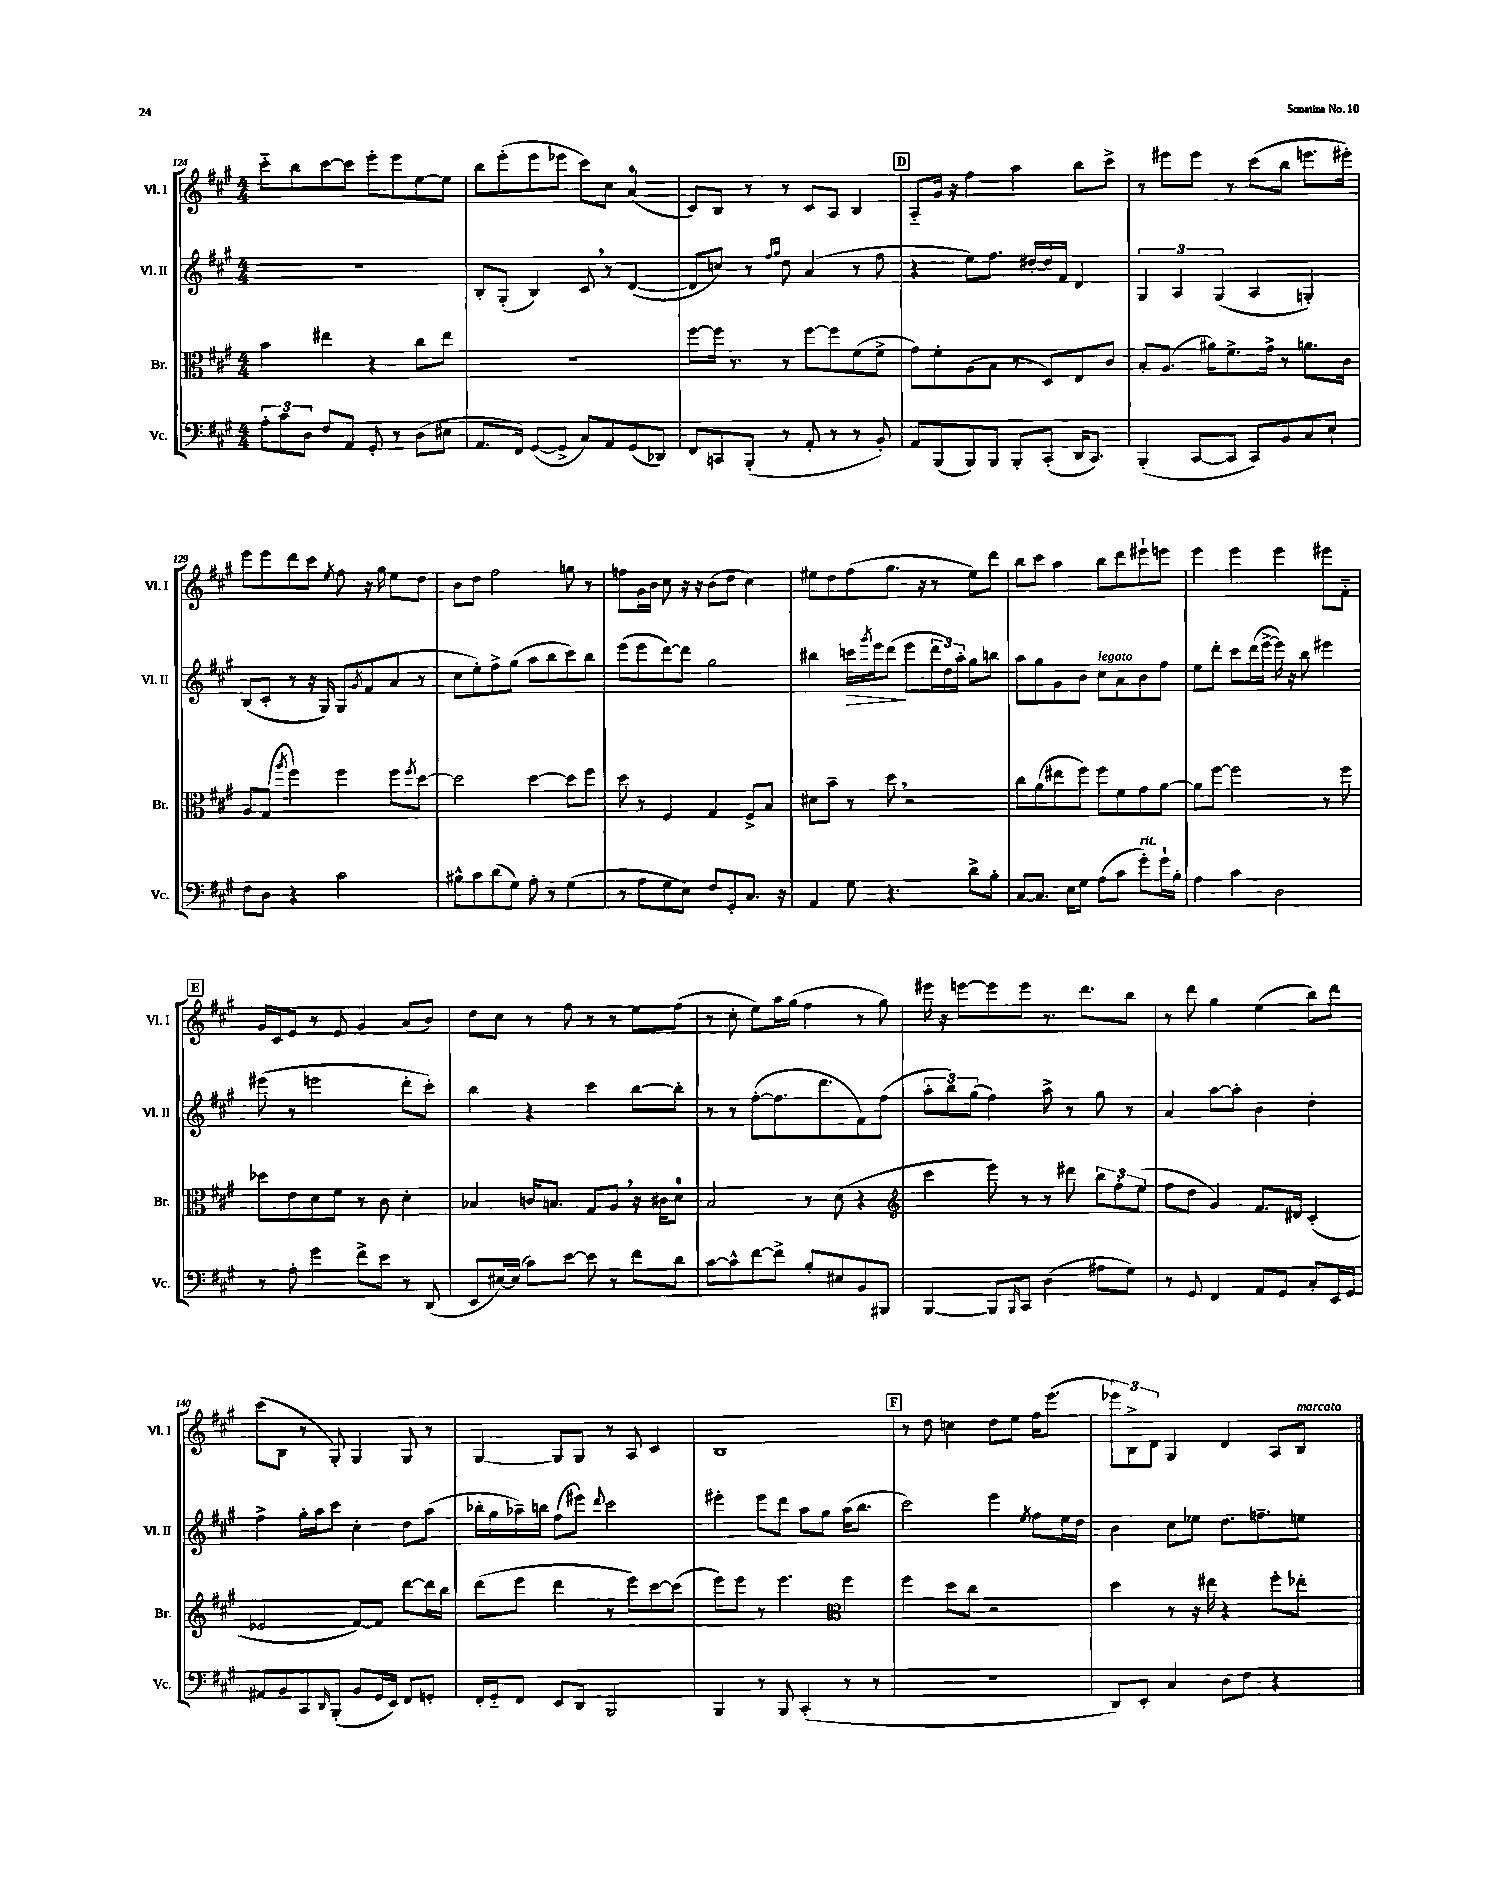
<<
\new StaffGroup <<
\new Staff = "s0" \with { instrumentName = "Vl. I" shortInstrumentName = "Vl. I" } {
    \clef treble \key a \major \numericTimeSignature \time 4/4
    cis'''8-_ b''8 cis'''8~ cis'''8 e'''8-. e'''8 e''8~ e''8 |
    b''8 e'''8-.( e'''8 ees'''8 cis'''8) cis''8 a'4-0( |
    cis'8) b8 r8 r8 cis'8 a8 b4 |
    \mark \markup { \box "D" } a8-_ gis'16 r16 fis''4 a''4 b''8 cis'''8-> |
    r8 eis'''8 eis'''8 r8 cis'''8( b''8 e'''8. eis'''16-.) |
    e'''8 e'''8 d'''8 cis'''8 \acciaccatura { e''8 } fis''8 r16 gis''16 e''8 d''8 |
    b'8 d''8 fis''2 g''8 r8 |
    f''8 gis'16 b'16 cis''8 r16 r16 b'8( d''8 cis''4) |
    eis''8 d''8 fis''8( gis''8. r16 r8 eis''8) d'''8 |
    b''8 cis'''8 a''4 b''8 d'''8 eis'''8-! e'''8 |
    e'''4 e'''4 e'''4 eis'''8 fis'8-_ |
    \mark \markup { \box "E" } gis'16 cis'16 e'8 r8 e'8 gis'4 a'8( b'8) |
    d''8 cis''8 r8 fis''8 r8 r8 e''8 fis''8( |
    r8 cis''8-. e''8) a''16 gis''16( fis''4 r8 gis''8) |
    eis'''16 r16 e'''8~ e'''8 e'''8 r8. d'''8. b''8 |
    r8 d'''8 gis''4 e''4( b''8) d'''8 |
    cis'''8( b8 r8 gis8-.) gis4 gis8 r8 |
    gis4~ gis8 gis8 r8 a8 cis'4 |
    b1 |
    \mark \markup { \box "F" } r8 d''8 c''4 d''8 e''8 fis''16 e'''8.( |
    \tuplet 3/2 { ees'''8) b8-> d'8 } gis4 d'4 a8 b8^\markup { \italic "marcato" } \bar "|." |
}
\new Staff = "s1" \with { instrumentName = "Vl. II" shortInstrumentName = "Vl. II" } {
    \clef treble \key a \major \numericTimeSignature \time 4/4
    R1 |
    b8-. gis8-.( b4) cis'8 \breathe r8 d'4~( |
    d'8 c''8) r8 \grace { fis''16 gis''16 } d''8 a'4( r8 fis''8 |
    \mark \markup { \box "D" } r4 e''8) fis''8. dis''16~-. dis''16 fis'16 d'4 |
    \tuplet 3/2 { gis4 a4 gis4( } a4 g4-.) |
    b8( cis'8-. r8 r16 gis16) gis8 \acciaccatura { gis'8 } fis'8( a'8 r8 |
    cis''8 e''8-.) fis''8-> gis''8( a''8 b''8 cis'''8) b''8 |
    e'''8( e'''8 d'''8~) d'''8 gis''2 |
    bis''4 c'''16\> \acciaccatura { gis'''8 } e'''16 d'''8\!( e'''8 \tuplet 3/2 { d'''16 d''16) a''16-. } gis''8 b''8 |
    a''8 gis''8 gis'8 b'8 cis''8^\markup { \italic "legato" } a'8 b'8 fis''8 |
    e''8 d'''8-. cis'''8 d'''16( e'''16~-> e'''16) r16 b''8 eis'''4 |
    \mark \markup { \box "E" } eis'''8( r8 e'''2 d'''8-. cis'''8-.) |
    b''4 r4 cis'''4 b''8~ b''8-. |
    r8 r8 fis''8~-.( fis''8. d'''8. fis'8) fis''8( |
    \tuplet 3/2 { a''8-. b''8) gis''8( } fis''4) a''8-> r8 gis''8 r8 |
    a'4 a''8~ a''8-. b'4 d''4-. |
    fis''4-> gis''16-. a''16 cis'''8 cis''4-. d''8 a''8( |
    bes''16-. gis''16 aes''16--) b''16 fis''8( eis'''8) \appoggiatura { d'''8 } cis'''2 |
    eis'''4-. eis'''8 d'''8 a''8 gis''8 a''16( b''8. |
    \mark \markup { \box "F" } cis'''2) e'''4 \acciaccatura { e''8 } fis''8 e''16 d''16 |
    b'4 cis''8 ees''8 d''8. f''8.-- e''8 \bar "|." |
}
\new Staff = "s2" \with { instrumentName = "Br." shortInstrumentName = "Br." } {
    \clef alto \key a \major \numericTimeSignature \time 4/4
    b'4 eis''4 r4 cis''8 eis''8 |
    R1 |
    fis''8~ fis''16 r8. r8 fis''8~ fis''8 fis'8( fis'8-> |
    \mark \markup { \box "D" } gis'8) fis'8-. a8( b8 r8 d8) e8 cis'8 |
    b8-. a8.( ais'16) fis'8.-> gis'16-> r8 a'8. cis'16 |
    a8 gis8( \acciaccatura { a''8 } fis''4) fis''4 fis''8 \acciaccatura { fis''8 } d''8~ |
    d''2 d''4~ d''8 fis''8 |
    d''8 r8 fis4 gis4 fis8-> b8 |
    dis'8 b'8-- r8 d''8 \breathe r2 |
    cis''8 a'8( eis''8 fis''8) fis''8 fis'8 gis'8 a'8~ |
    a'8 fis''8~ fis''2 r8 fis''8 |
    \mark \markup { \box "E" } des''8 e'8 d'8 fis'8 r8 cis'8 d'4-. |
    bes4 c'16 b8. gis8 a8 \breathe r16 cis'16 d'8-0 |
    b2 r8 d'8( r4 |
    \clef treble cis'''4 e'''8) r8 r8 dis'''8 \tuplet 3/2 { b''8 fis''8-. e''8( } |
    fis''8 d''8 gis'4) fis'8. dis'16 cis'4-.( |
    ees'2 fis'8~) fis'8 d'''8~ d'''16 b''16 |
    d'''8( e'''8 d'''4 r8 e'''8) cis'''8~ cis'''8( |
    e'''8) e'''8 r8 e'''4. \clef alto fis''4 |
    \mark \markup { \box "F" } fis''4 d''8 cis''8 r2 |
    d''4 r8 r16 eis''16 r4 fis''8-. ees''8-. \bar "|." |
}
\new Staff = "s3" \with { instrumentName = "Vc." shortInstrumentName = "Vc." } {
    \clef bass \key a \major \numericTimeSignature \time 4/4
    \tuplet 3/2 { a8-. cis'8 d8 } fis8 a,8 gis,8-. r8 d8( eis8 |
    a,8. fis,16) gis,8~( gis,8-> cis8) a,8 gis,8( des,8) |
    fis,8 c,8 b,,8-.( r8 a,8-. r8 r8 b,8-.) |
    \mark \markup { \box "D" } a,8 b,,8( b,,8) b,,8 b,,8-. cis,8-.( d,16 cis,8.) |
    b,,4-.( cis,8~ cis,8 cis,8) b,8 cis8 e8-! |
    fis8 d8 r4 cis'2 |
    bis8-^ cis'8 d'8( gis8) a8-. r8 gis4( |
    r8 a8 gis8 e8) fis8 gis,8-. cis8. r16 |
    a,4 gis8 r4. d'8-> b8-. |
    cis8~ cis8. e16 gis8 a8( cis'8 gis'8-.^\markup { \italic "rit." }) gis'16-! b16-. |
    a4 cis'4 d2 |
    \mark \markup { \box "E" } r8 a8-. gis'4 fis'8-> e'8 r8 d,8( |
    e,8 eis16~) eis16( cis'8) e'8~ e'8 r8 fis'8 d'8 |
    cis'8~ cis'8-^ fis'8~ fis'8-> b8-. eis8 b,8 bis,,8 |
    b,,4~ b,,8 \grace { b,,16 } cis,8 d4( ais8 gis8) |
    r8 gis,8 fis,4 a,8 gis,8 cis8-. e,16 gis,16 |
    ais,8 b,8 cis,8 \grace { d,16 } b,,8-.( b,8 gis,16 e,16) fis,8 g,8-. |
    fis,16-. gis,16-_ fis,8 e,8 d,8 b,,2 |
    b,,4 r8 b,,8 cis,4-.( r8 r8 |
    \mark \markup { \box "F" } R1 |
    d,8) e,8-. cis4 d8 fis8 r4 \bar "|." |
}
>>
>>
\layout { \context { \Score currentBarNumber = #124 } }
